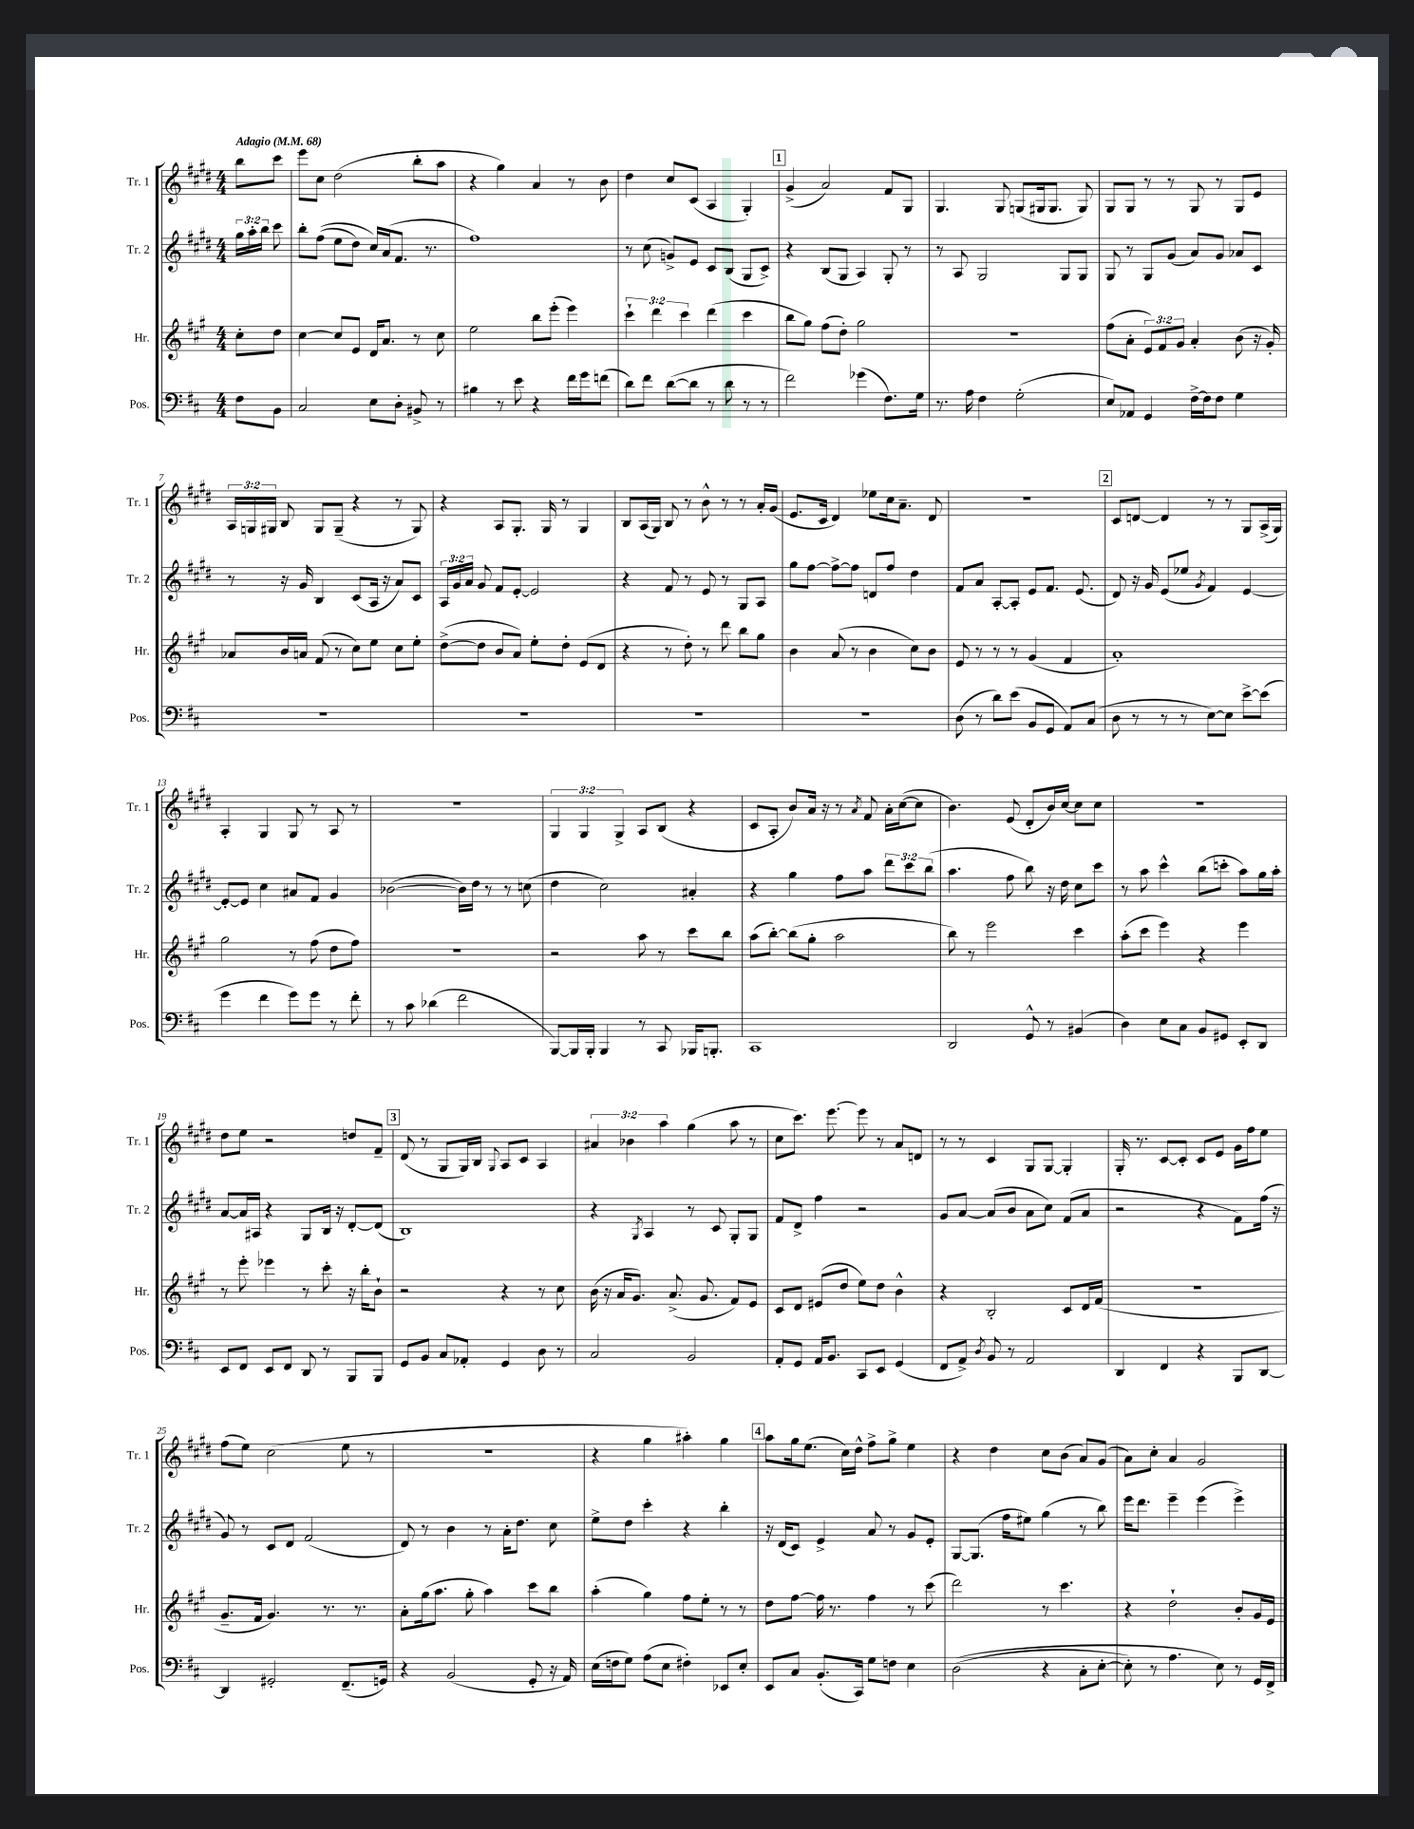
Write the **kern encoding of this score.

**kern	**kern	**kern	**kern
*part4	*part3	*part2	*part1
*staff4	*staff3	*staff2	*staff1
*I"Pos.	*I"Hr.	*I"Tr. 2	*I"Tr. 1
*I'Pos.	*I'Hr.	*I'Tr. 2	*I'Tr. 1
*clefF4	*clefG2	*clefG2	*clefG2
*k[f#c#]	*k[f#c#g#]	*k[f#c#g#d#]	*k[f#c#g#d#]
*M4/4	*M4/4	*M4/4	*M4/4
*MM68	*MM68	*MM68	*MM68
=	=	=	=
!	!	!	!LO:TX:a:B:t=Adagio
8F#\L	8cc#'\L	24gg#\LL	8bb\L
.	.	24aa'\	.
.	.	24bb\JJ	.
8BB\J	8dd\J	8ccc#\	8ccc#\J
=1	=1	=1	=1
2C#/	[4cc#\	8bb'\L	8eee\L
.	.	((8ff#\J	8cc#\J
.	8cc#/L]	8ee\L	(2dd#\
.	8e/J	8dd#\J)	.
8E\L	16d/KL	16cc#/LL)	.
.	8.a/J	(16a/J	.
8D'\J	.	8.f#/J	.
8BB#X^/	8r	.	8bb'\L
.	.	8.r	.
8r	8cc#\	.	8aa\J
=2	=2	=2	=2
4B#X\	2ee\	1ff#)	4r
8r	.	.	4gg#\)
8e\	.	.	.
4r	8bb\L	.	4a/
.	(8eee'\J	.	.
16f#\LL	4eee\)	.	8r
16g\J	.	.	.
(8fn\J	.	.	8b\
=3	=3	=3	=3
8d\L)	6ccc#`\	8r	4dd#\
8f#\J	.	(8cc#\	.
.	6ddd\	.	.
([8d\L	.	8gn^/L)	8cc#/L
.	6ccc#\	.	.
8d\J]	.	8e/J	(8c#/J
8r	(4ddd\	8c#/L	4A/
8d\	.	(8B/J	.
8r	4ccc#\	8G#/L	4G#'/)
8r	.	8c#^/J)	.
!!LO:REH:place=s1:t=1
=4	=4	=4	=4
2f#\)	8bb\L	4r	(4g#^/
.	8gg#\J)	.	.
.	(8ff#\L	(8B/L	2a/)
.	8dd'\J)	8G#/J	.
(4g-X\	2gg#\	4A/)	.
8.F#\L)	.	8G#'/	8f#/L
.	.	8r	8G#/J
16G\Jk	.	.	.
=5	=5	=5	=5
8.r	1r	8r	4.G#/
.	.	8A/	.
16A\	.	.	.
4F#\	.	2G#/	.
.	.	.	8G#/
(2G'\	.	.	(8Gn/L
.	.	.	16G#X/k
.	.	.	8.G#/J
.	.	8G#/L	.
.	.	8G#/J	8G#/)
=6	=6	=6	=6
8E/L)	(8ff#\L	8G#/	8G#/L
8AA-X/J	8a'\J	8r	8G#/J
4GG/	12e/L)	8G#/L	8r
.	12f#/	.	.
.	.	(8g#/J	8r
.	12g#/J	.	.
[16F#^\LL	4a'/	8a/L)	8G#/
16F#\J]	.	.	.
8F#\J	.	8g#/J	8r
4G\	(8b\	8a-X/L	8G#/L
.	16r	8c#/J	8e/J
.	16g#'/)	.	.
!!LO:LB:g=z
=7	=7	=7	=7
1r	8a-X/L	8r	24A/LL
.	.	.	24Gn/
.	.	.	24G#X/JJ
.	16b/L	16r	8B/
.	16an/JJ	16g#/	.
.	(8f#/	4B/	8G#/L
.	8r	.	(8G#~/J
.	8cc#\L)	(8c#/L	4r
.	8ee\J	16A/Jk	.
.	.	16r	.
.	8cc#\L	8a/L)	8r
.	8ee'\J	8c#/J	8G#/)
=8	=8	=8	=8
1r	([8dd^\L	24A/LL	4r
.	.	24g#/	.
.	.	24a/JJ	.
.	8dd\J]	8g#/	.
.	8b/L	8f#/L	8A/L
.	8a/J)	[8e'/J	8.G#'/J
.	8ee'\L	2e/]	.
.	.	.	16G#/
.	8dd'\J	.	8r
.	(8e/L	.	4G#/
.	8d/J	.	.
=9	=9	=9	=9
1r	4r	4r	8B/L
.	.	.	(16A/L
.	.	.	16G#/JJ)
.	8r	8f#/	8B/
.	8dd'\)	8r	8r
.	8r	8e/	8b^^\
.	8ddd\	8r	8r
.	8bb\L	8G#/L	8r
.	8gg#\J	8A/J	16a'/LL
.	.	.	(16g#/JJ
=10	=10	=10	=10
1r	4b\	8gg#\L	8.e/L
.	.	[8ff#\J	.
.	.	.	16c#/Jk
.	(8a/	8ff#^\L_	4d#/)
.	8r	8ff#\J]	.
.	4b\	8dn/L	8ee-X\L
.	.	8ff#/J	16cc#\k
.	.	.	8.a~\J
.	8cc#\L)	4dd#\	.
.	8b\J	.	8d#/
=11	=11	=11	=11
(8D\	8e/	8f#/L	1r
8r	8r	8a/J	.
8d\L)	8r	[8A'/L	.
(8e\J	8r	8A'/J]	.
8BB/L	(4g#/	8e/L	.
8GG/J	.	8.f#/J	.
8AA/L)	4f#/	.	.
.	.	(8.e/	.
(8C#/J	.	.	.
!!LO:REH:place=s1:t=2
=12	=12	=12	=12
8D\	1a')	8d#/)	8c#/L
8r	.	16r	[8dn/J
.	.	16g#/	.
8r	.	(8e/L	4d/]
8r	.	8ee-X/J	.
.	.	8qg#/	.
[8E\L)	.	4f#/)	8r
8E\J]	.	.	8r
[8e^\L	.	[4e/	8G#/L
(8e\J]	.	.	(16A^/L
.	.	.	16G#/JJ)
!!LO:LB:g=z
=13	=13	=13	=13
4g\	2gg#\	8e'/L_	4A'/
.	.	8e/J]	.
4f#\	.	4cc#\	4G#/
8g\L)	8r	8a#X/L	8G#/
8g\J	(8ff#\	8f#/J	8r
8r	8dd\L	4g#/	8A/
8f#'\	8ff#\J)	.	8r
=14	=14	=14	=14
8r	1r	([2b-X\	1r
8c#\	.	.	.
(4d-X\	.	.	.
2f#\	.	16b-\LL])	.
.	.	16dd#\JJ	.
.	.	8r	.
.	.	8r	.
.	.	(8ccn\	.
=15	=15	=15	=15
[8BBB/L)	2r	4dd#\	6G#/
16BBB/L]	.	.	.
.	.	.	6G#/
16BBB'/JJ	.	.	.
4BBB/	.	2cc#\)	.
.	.	.	6G#^/
8r	8aa\	.	8A/L
8CC#/	8r	.	(8B/J
16BBB-X/KL	8ccc#\L	4a#X'/	4r
8.BBBn'/J	.	.	.
.	8bb\J	.	.
=16	=16	=16	=16
1CC#	(8aa\L	4r	8c#/L
.	[8bb'\J)	.	8A'/J
.	(8bb\L]	4gg#\	8b/L)
.	8gg#'\J	.	16a/Jk
.	.	.	16r
.	2aa\	8ff#\L	8r
.	.	.	8qa/
.	.	8aa\J	8f#/
.	.	12ddd#\L	16a'\LL
.	.	.	([16cc#\J
.	.	12ccc#\	.
.	.	.	8cc#\J]
.	.	(12bb\J	.
=17	=17	=17	=17
2DD/	8bb\)	4.aa\	4.b\)
.	8r	.	.
.	2eee\	.	.
.	.	8ff#\	(8e/
8GG^^/	.	8bb\)	8d#'/L
8r	.	16r	16b/L)
.	.	16dd#\	[16cc#/JJ
(4BB#X/	4ccc#\	8cc#\L	8cc#\L]
.	.	8ccc#\J	8cc#\J
=18	=18	=18	=18
4D\)	(8aa'\L	8r	1r
.	8ccc#\J	8aa\	.
8E\L	4eee\)	4ccc#^^\	.
8C#\J	.	.	.
8BB/L	4r	(8bb\L	.
8GG#X/J	.	8cccn'\J	.
8EE'/L	4eee\	8aa\L)	.
8DD/J	.	16gg#\L	.
.	.	16aa'\JJ	.
!!LO:LB:g=z
=19	=19	=19	=19
8EE/L	8r	[8a/L	8dd#\L
8FF#/J	8eee'\	16a/L]	8ee\J
.	.	16A#X/JJ	.
8EE/L	4eee-X\	4r	2r
8FF#/J	.	.	.
8DD/	8r	8G#/L	.
8r	8ccc#'\	16B/Jk	.
.	.	16r	.
8BBB/L	16r	[8d#'/L	8ddn/L
.	16bb'\KL	.	.
8BBB/J	8b`\J	(8d#/J]	8f#~/J
!!LO:REH:place=s1:t=3
=20	=20	=20	=20
8GG/L	2r	1B)	(8d#/
8BB/J	.	.	8r
8C#/L	.	.	8G#/L
8AA-X'/J	.	.	16G#/L)
.	.	.	16B/JJ
.	.	.	8qqG#/
4GG/	4r	.	8A/L
.	.	.	8c#/J
8D\	8r	.	4A/
8r	8cc#\	.	.
=21	=21	=21	=21
2C#/	(16b\	4r	6a#X/
.	16r	.	.
.	16a/KL	.	.
.	.	.	6b-X\
.	8.g#/J)	.	.
.	.	8qG#/	.
.	.	4A/	.
.	.	.	6aa\
.	(8.a^/	.	.
2BB/	.	8r	(4gg#\
.	8.g#/	.	.
.	.	8c#/	.
.	8f#/L)	8G#'/L	8aa\
.	8e/J	8G#/J	8r
=22	=22	=22	=22
8AA'/L	8c#/L	8f#/L	8cc#\L
8GG/J	8d/J	8d#^/J	8.ccc#\J)
16AA/KL	(8e#X/L	4ff#\	.
8.BB/J	.	.	[8.eee\
.	8dd/J	.	.
8CC#/L	8ee\L)	2r	8eee\]
8EE/J	8dd\J	.	8r
(4GG/	4b^^\	.	8a/L
.	.	.	8dn/J
=23	=23	=23	=23
8FF#/L	4r	8g#/L	8r
8AA^/J)	.	[8a/J	8r
8qD/	.	.	.
8BB/	2B'/	(8a/L]	4c#/
8r	.	8b/J	.
2AA/	.	8a\L	8G#/L
.	.	8cc#\J)	[8G#/J
.	8c#/L	(8f#/L	4G#'/]
.	16d/L	8a/J	.
.	(16f#/JJ	.	.
=24	=24	=24	=24
4DD/	1r	2r	16G#'/
.	.	.	8.r
4FF#/	.	.	[8c#/L
.	.	.	8c#'/J]
4r	.	4r	8c#/L
.	.	.	8e/J
8BBB/L	.	8f#\L)	16g#\LL
.	.	.	16ff#\J
[8DD/J	.	(16ff#\Jk	8ee\J
.	.	16r	.
!!LO:LB:g=z
=25	=25	=25	=25
4DD/]	8.g#~/L	8g#/)	(8ff#\L
.	.	8r	8ee\J)
.	16f#/Jk	.	.
2GG#X'/	4.g#/)	8c#/L	(2cc#\
.	.	8d#/J	.
.	.	(2f#/	.
.	8.r	.	.
(8.FF#~/L	.	.	8ee\
.	8.r	.	.
.	.	.	8r
16GGn/Jk)	.	.	.
=26	=26	=26	=26
4r	8a'\L	8d#/)	1r
.	(16gg#\k	8r	.
.	8.aa\J	.	.
(2BB/	.	4b\	.
.	8gg#'\	.	.
.	4aa\)	8r	.
.	.	16a'\KL	.
.	.	8.dd#\J	.
8GG'/	8ccc#\L	.	.
16r	8bb\J	8cc#\	.
16AA/)	.	.	.
=27	=27	=27	=27
(16E\LL	(4aa'\	8ee^\L	4r
16Fn\J	.	.	.
8G\J)	.	8dd#\J	.
(8A\L	4gg#\)	4ccc#'\	4gg#\
8E\J	.	.	.
4F#X'\)	8ff#\L	4r	4aa#X'\)
.	8ee'\J	.	.
8EE-X/L	8r	4bb'\	4gg#\
8E'/J	8r	.	.
!!LO:REH:place=s1:t=4
=28	=28	=28	=28
8EE/L	8dd\L	16r	8aa\L
.	.	(16d#/KL	.
8C#/J	[8ff#\J	8c#/J)	16gg#\k
.	.	.	(8.ee\J
(8.BB'/L	16ff#\]	4e^/	.
.	8.r	.	.
.	.	.	16cc#\LL)
16CC#/Jk)	.	.	16dd#^^\JJ
8G\L	4ff#\	8a/	8ff#^\L
8Fn\J	.	8r	8gg#^\J
4E\	8r	8g#/L	4ee\
.	(8ccc#\	8e'/J	.
=29	=29	=29	=29
((2D\	2ddd\)	[8G#/L	4r
.	.	(8.G#/J]	.
.	.	.	4dd#\
.	.	16ff#\KL	.
.	.	8ee#X\J)	.
4r	8r	(4gg#\	8cc#\L
.	4.ccc#\	.	(8b\J
8C#'\L	.	8r	8a/L)
[8E'\J	.	8bb\)	(8g#/J
=30	=30	=30	=30
8E'\])	4r	16eee\KL	8a\L)
.	.	8.ddd#\J	.
8r	.	.	8cc#'\J
4.A\	2dd`\	4eee~\	4a/
.	.	(4eee\	2g#/
8E\)	.	.	.
8r	8b'/L	4eee^\)	.
16GG/LL	16g#/L	.	.
16FF#^/JJ	16e/JJ	.	.
==	==	==	==
*-	*-	*-	*-
